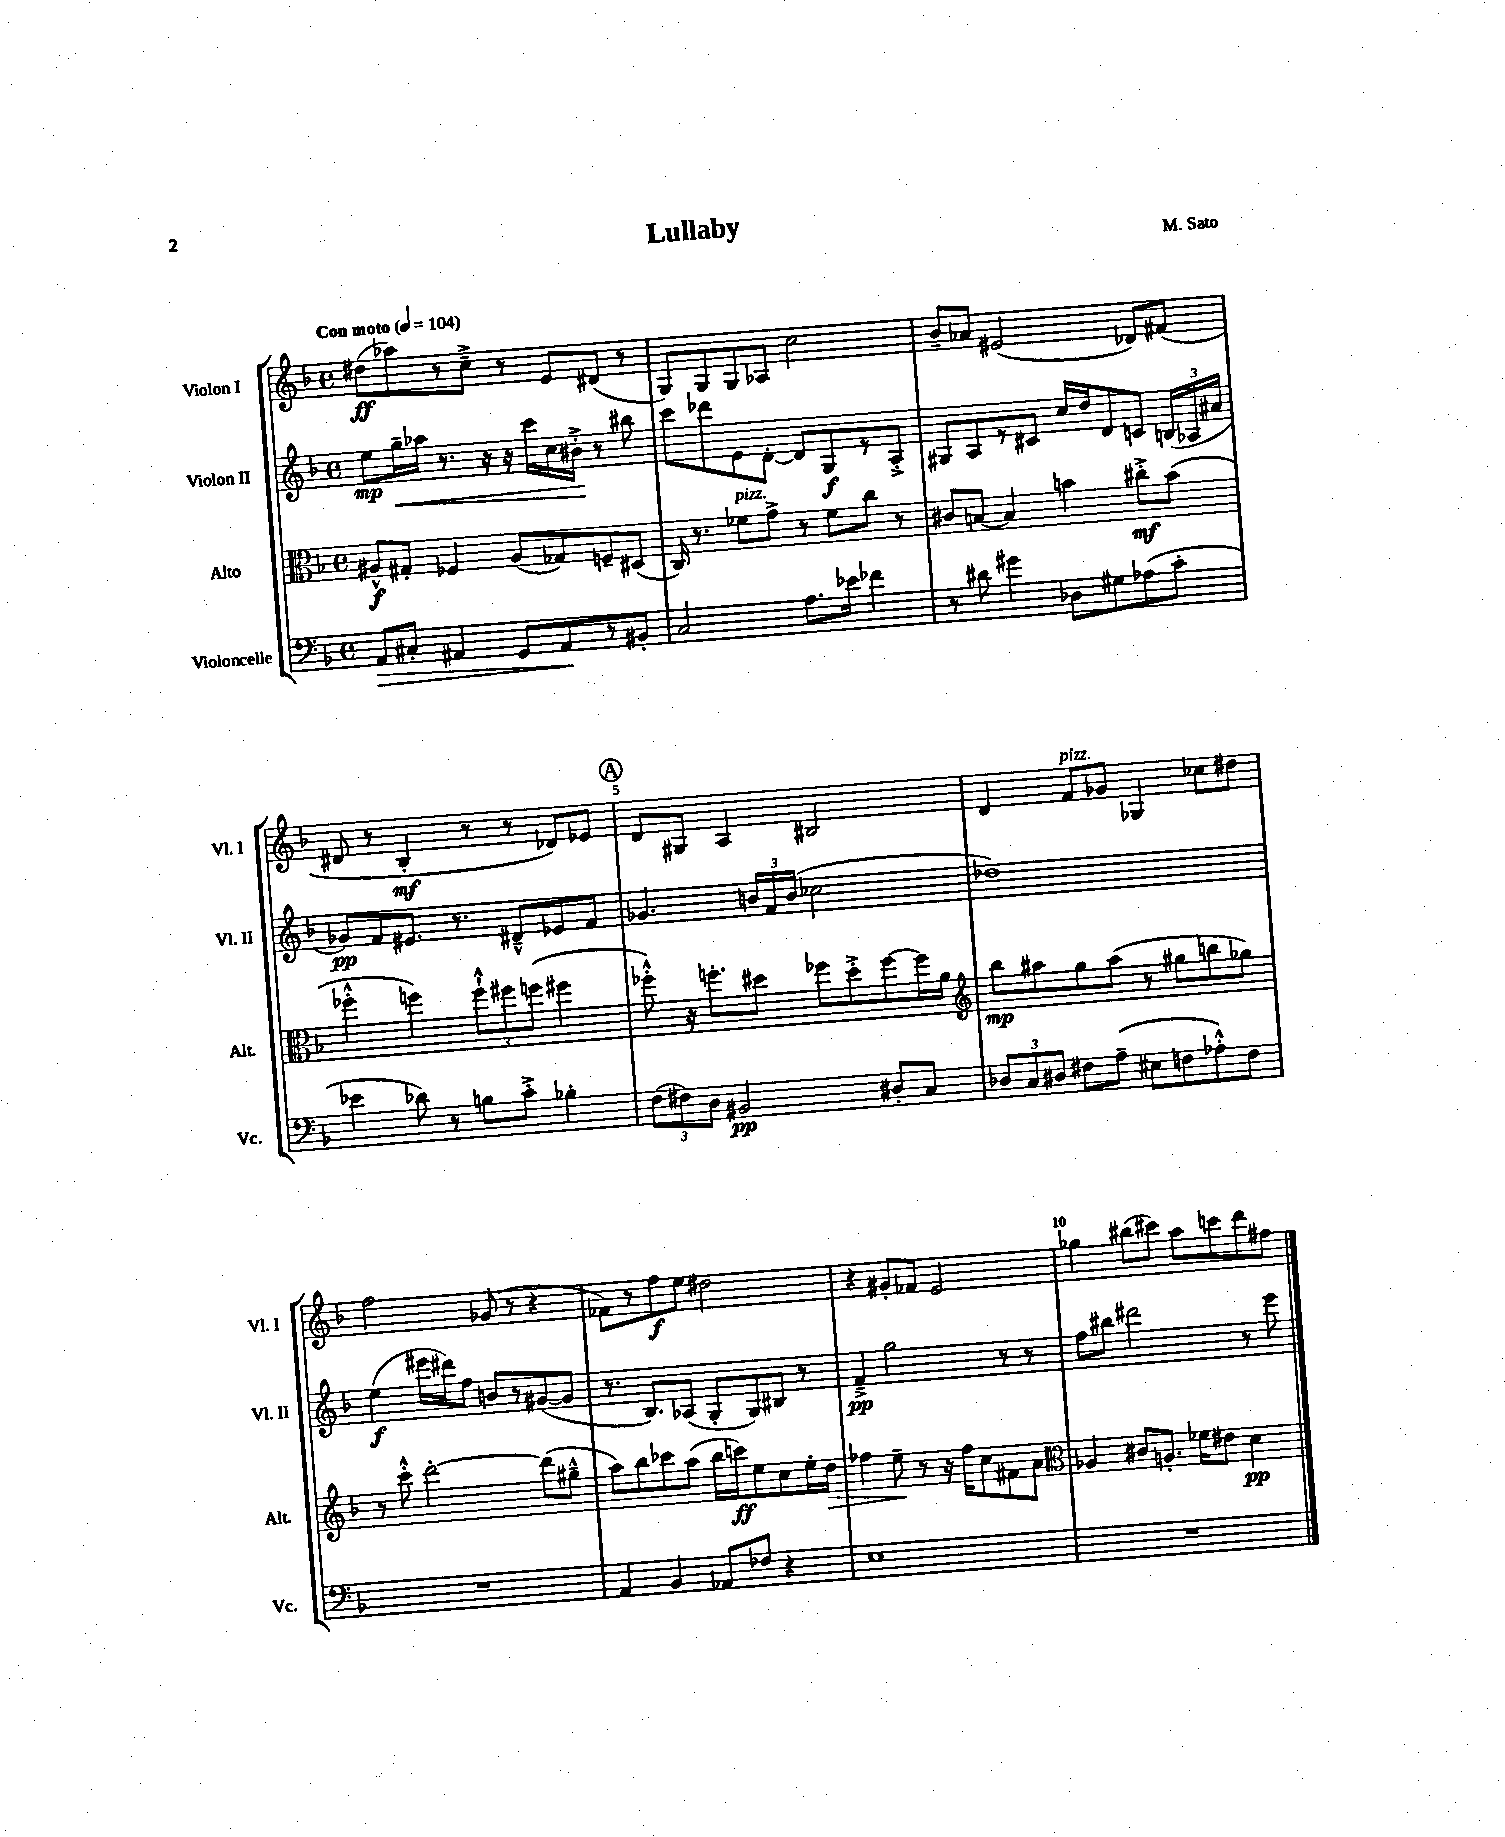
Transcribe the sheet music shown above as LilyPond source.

\header { title = "Lullaby" composer = "M. Sato" }
<<
\new StaffGroup <<
\new Staff = "s0" \with { instrumentName = "Violon I" shortInstrumentName = "Vl. I" } {
    \clef treble \key f \major \defaultTimeSignature \time 4/4 \tempo "Con moto" 4 = 104
    \autoBeamOff dis''8[\ff( aes''8) r8 c''8]---> r8 e'8[ dis'8]( r8 |
    g8[) g8 g8 aes8] c''2 |
    bes'8[-- aes'8] eis'2( des'8[) fis'8]( |
    dis'8 r8 bes4-.\mf r8 r8 des'8[) ees'8] |
    \mark \markup { \circle "A" } d'8[ gis8] a4 bis2 |
    d'4 f'8[^\markup { \italic "pizz." } ges'8] ges4 ces''8[ dis''8] |
    f''2 ges'8( r8 r4 |
    fes'8[) r8 f''8\f e''8] dis''2 |
    r4 gis'8[-. fes'8] e'2 |
    ges''4 bis''8[( cis'''8]) a''8[ c'''8 d'''8 fis''8] \bar "|." |
}
\new Staff = "s1" \with { instrumentName = "Violon II" shortInstrumentName = "Vl. II" } {
    \clef treble \key f \major \defaultTimeSignature \time 4/4
    \autoBeamOff e''8[\mp g''16--\< aes''16] r8. r16 r16 c'''16[ c''16 bis'16]-.->\! r8 bis''8 |
    c'''8[ des'''8 e'8 d'8]~-. d'8[ g8\f r8 a8]-.-> |
    gis8[ a8 r8 cis'8] c''16[ d''16 d'8 c'8] \tuplet 3/2 { b16[( aes16 ais'16] } |
    ges'8[\pp) f'8 eis'8.] r8. dis'8[---^ ees'8 f'8] |
    \mark \markup { \circle "A" } ges'4. \tuplet 3/2 { b'16[ f'16 b'16]( } ces''2 |
    des''1) |
    e''4\f( eis'''16[ dis'''16) f''8] b'8[ r8 gis'8~( gis'8] |
    r8. bes8.[) aes8]( g8[-. g8) bis8] r8 |
    f'4--->\pp g''2 r8 r8 |
    f''8[ bis''8] dis'''2 r8 e'''8 \bar "|." |
}
\new Staff = "s2" \with { instrumentName = "Alto" shortInstrumentName = "Alt." } {
    \clef alto \key f \major \defaultTimeSignature \time 4/4
    \autoBeamOff ais8[-^\f gis8]-. fes4 ais8[( ges8) f8-- dis8]( |
    c16) r8. fes'8[^\markup { \italic "pizz." } g'8]-> r8 fes'8[ c''8] r8 |
    cis'8[ b8]~ b4 b'4 cis''8[-.->\mf b'8]( |
    fes''4-.-^ f''4) \tuplet 3/2 { f''8[-!-^ fis''8 f''8]( } fis''4 |
    \mark \markup { \circle "A" } fes''8-.-^) r16 f''8.[-. dis''8] fes''8[ dis''8-.-> fes''8~ fes''16 a'16] |
    \clef treble bes''8[\mp ais''8 g''8 ais''8]( r8 gis''8[ b''8 ges''8]) |
    r8 c'''8-.-^ d'''2~-. d'''8[( gis''8]---^ |
    a''8[) bes''8 ces'''8 a''8]( bes''16[ c'''16\ff) e''8 c''8 e''16-. d''16]\> |
    fes''4 e''8--\! r8 r16 fes''16[ c''8 fis'8 a'8] |
    \clef alto aes4 cis'8[ a8.]-. fes'16[ eis'8] d'4\pp \bar "|." |
}
\new Staff = "s3" \with { instrumentName = "Violoncelle" shortInstrumentName = "Vc." } {
    \clef bass \key f \major \defaultTimeSignature \time 4/4
    \autoBeamOff a,8[\> cis8]-. ais,4 g,8[ ais,8\! r8 bis,8]-. |
    c2 a8.[ ees'16] fes'4 |
    r8 dis'8 gis'4 des8[ gis8 aes8( c'8]-. |
    ees'4 des'8) r8 b8[ c'8]-.-> bes4-. |
    \mark \markup { \circle "A" } \tuplet 3/2 { f8[( fis8) d8] } bis,2\pp dis8[-. c8] |
    \tuplet 3/2 { des8[ c8 dis8] } fis8[ a8]--( eis8[ f8 aes8-.-^) f8] |
    R1 |
    a,4 bes,4 aes,8[ fes8] r4 |
    e1 |
    R1 \bar "|." |
}
>>
>>
\layout { \context { \Score \override BarNumber.break-visibility = ##(#f #t #t) barNumberVisibility = #(every-nth-bar-number-visible 5) } }
